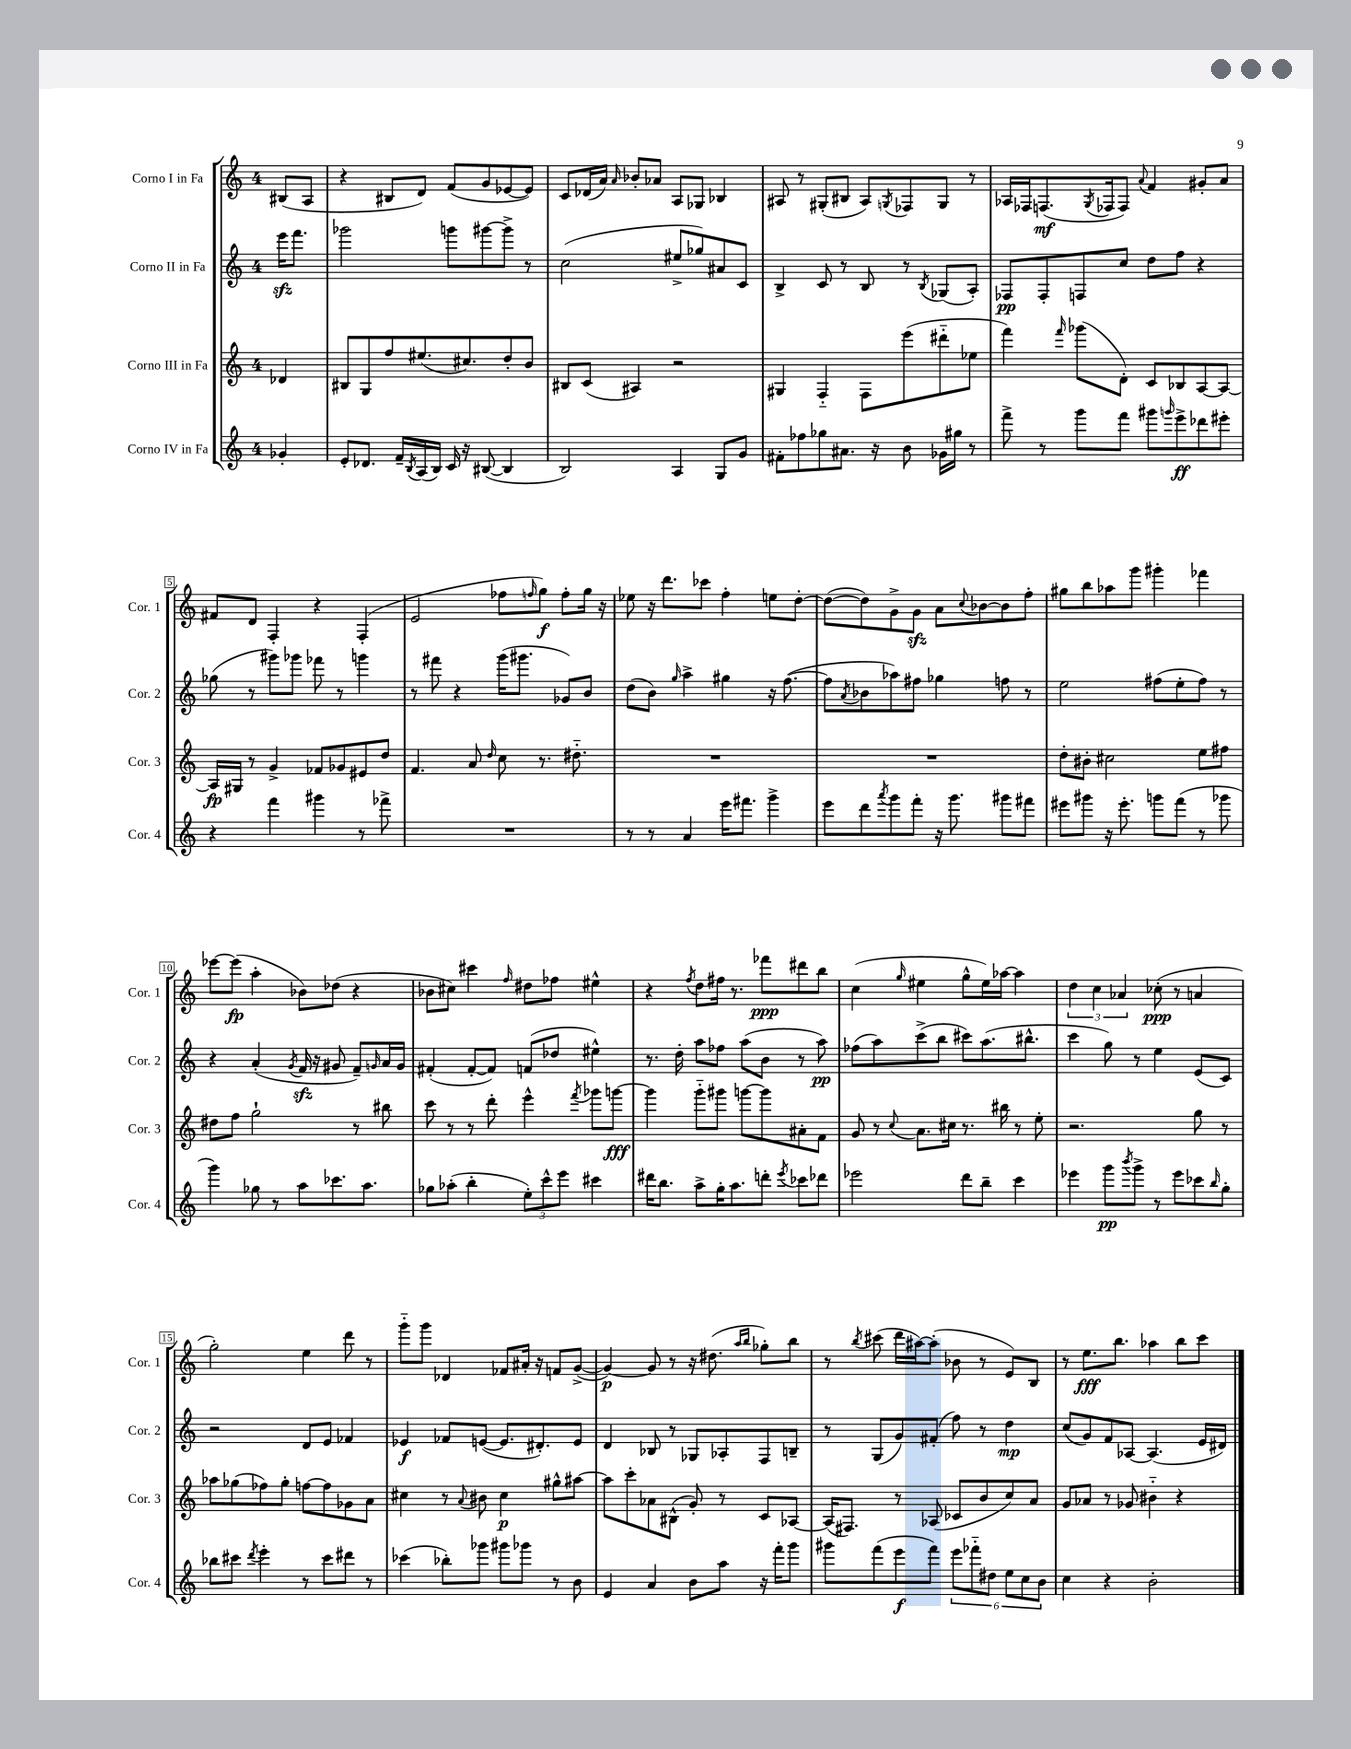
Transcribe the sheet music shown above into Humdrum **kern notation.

**kern	**kern	**kern	**kern
*staff4	*staff3	*staff2	*staff1
*clefG2	*clefG2	*clefG2	*clefG2
*k[]	*k[]	*k[]	*k[]
*M4/4	*M4/4	*M4/4	*M4/4
4g-'/	4d-/	16eee\LK	(8B#/L
.	.	8.fff\J	.
.	.	.	8A/J
=	=	=	=
8e'/L	8B#/L	2ggg-\	4r
8.d-/J	8G/	.	.
.	8ff/	.	8B#/L
16f~/LL	.	.	.
8qB/	.	.	.
(16A/	(8.ee#/	.	8d/J)
16B/JJ)	.	.	.
16c/	.	8ggg\L	(8f/L
16r	8.cc#/)	.	.
([8B#/	.	[8ggg#\	8g/
4B#/]	8dd'/	8ggg#^\]J	[8e-/
.	8b/J	8r	8e-/]J)
=	=	=	=
2B/)	8B#/L	(2cc\	8c/L
.	(8c/J	.	(16d-/L
.	.	.	16a/JJ)
.	.	.	16qqa/
.	4A#/)	.	8b-'/L
.	.	.	8a-/J
4A/	2r	8ee#^/L	8A/L
.	.	8gg-/)	8G-/J
8G/L	.	8a#/	4B-/
8g/J	.	8c/J	.
=	=	=	=
8f#'\L	4G#/	4B^/	8A#/
8ff-\	.	.	8r
8gg-\	4F'~/	8c/	(8G#'/L
8.a#\J	.	8r	8B#/J
.	8F\L	8B/	8A#/L)
16r	.	.	.
.	.	.	8qG/
8b\	(8eee\	8r	8F-/
.	.	8qB/	.
16g-\LL	8ddd#'~\	(8G-/L	8G/J
16gg#\JJ	.	.	.
8r	8ee-\J	8A'/J)	8r
=	=	=	=
8fff^\	4fff\)	8F-/L	16A-/LL
.	.	.	16F-/J
8r	.	8F-'/	(8.F/
.	16qqfff/	.	.
8ggg\L	(8ggg-\L	8F/	.
.	.	.	8qG/
.	.	.	16F-/k
8fff\J	8d'\J)	8cc/J	8F-/J)
.	.	.	8qqa/
8ggg#\L	8c/L	8dd\L	4f/
16qqggg/	.	.	.
8eee^\	8B-/	8ff\J	.
8ddd-\	[8A/	4r	8g#'/L
8eee#'\J	8A/_J	.	8a/J
=	=	=	=
4r	16A/]LL	(8gg-\	8f#/L
.	16G#/JJ	.	.
.	8r	8r	8d/J
4fff\	4g^/	8ggg#\L)	4F'/
.	.	8ggg-\J	.
4ggg#\	8f-/L	8fff-\	4r
.	8g-/	8r	.
8r	8e#/	4ggg\	(4F'/
8fff-^\	8dd/J	.	.
=	=	=	=
1r	4.f/	8r	2e/
.	.	8fff#\	.
.	.	4r	.
.	8a/	.	.
.	16qqdd/	.	.
.	8cc\	(16ggg\LK	8ff-\L
.	.	8.ggg#\J	.
.	.	.	16qqff/
.	8.r	.	8gg\J)
.	.	8g-/L)	8ff'\L
.	8.dd#'~\	.	.
.	.	8b/J	16gg\Jk
.	.	.	16r
=	=	=	=
8r	1r	(8dd\L	8ee-\
8r	.	8b\J)	16r
.	.	.	8.ddd\L
.	.	16qqgg/	.
4a/	.	4aa^\	.
.	.	.	8ccc-\J
16eee\LK	.	4gg#\	4ff'\
8.fff#\J	.	.	.
4ggg^\	.	16r	8ee\L
.	.	([8.ff\	.
.	.	.	[8dd'\J
=	=	=	=
8eee\L	1r	8ff\]L	(8dd\_L
.	.	8qa/	.
8ddd\	.	8b-\	8dd\])
8qaaa/	.	.	.
8ggg\	.	8aa-\)	8g^\
8fff'\J	.	8ff#\J	8g\J
16r	.	4gg-\	8a\L
8.ggg\	.	.	.
.	.	.	8qqcc/
.	.	.	[8b-\
8ggg#\L	.	8ff\	8b-\]
8fff#\J	.	8r	8ff'\J
=	=	=	=
8eee#\L	8dd'\L	2ee\	8gg#\L
8ggg#\J	8b#'\J	.	8bb\
16r	2cc#\	.	8aa-\
8.eee#'\	.	.	.
.	.	.	8ggg\J
8ggg\L	.	(8ff#\L	4ggg#'\
(8fff\J	.	8ee'\	.
8r	8ee\L	8ff#\J)	4fff-\
8ggg-\	8ff#\J	8r	.
=	=	=	=
4ggg\)	8dd#\L	4r	[8eee-\L
.	8ff\J	.	(8eee-\]J
8gg-\	2gg`\	(4a'/	4aa'\
8r	.	.	.
.	.	8qg/	.
8aa\L	.	16f/	8b-\L)
.	.	16r	.
8.ccc-\	.	8g#/	(8dd-\J
.	8r	8f~/L)	4r
8.aa\J	.	.	.
.	.	16qqg/	.
.	8bb#\	16a/L	.
.	.	16g/JJ	.
=	=	=	=
8gg-\L	8ccc\	(4f#'/	8b-\L
(8aa-'\J	8r	.	8cc#\J)
4bb'\	8r	[8f#'/L	4ccc#\
.	8ddd'\	8f#/]J)	.
.	.	.	16qqff/
12ee'\L)	4eee^^\	(8f/L	8dd#\L
12ccc^^\	.	.	.
.	.	8dd-/J	8ff-\J
12eee\J	.	.	.
.	8qfff/	.	.
4ccc#\	8ggg-\L	4ee#^^\)	4ee#^^\
.	[8ggg\J	.	.
=	=	=	=
16ddd#\LK	4ggg\]	8.r	4r
8.bb\J	.	.	.
.	.	16dd'\	.
.	.	.	8qff/
8aa^\L	8ggg'~\L	8aa\L	8dd\L
16gg'\K	8ggg#\J	8ff-\J	16ff#\Jk
8.aa\	.	.	8.r
.	[8ggg\L	(8aa\L	.
8ddd'\J	8ggg\]	8b\J	8fff-\L
8qeee/	.	.	.
8ccc-\L	8a#'\	8r	8ddd#\
8ddd-\J	8f\J	8aa\)	8bb\J
=	=	=	=
2eee-\	8g/	(8ff-\L	(4cc\
.	8r	8aa\)	.
.	8qqcc/	.	16qqgg/
.	8.a\L	(8ccc^\	4ee#\
.	.	8bb\J	.
.	16cc#\Jk	.	.
8ddd\L	8.r	8ccc#\L)	8gg^^\L
8bb~\J	.	(8.aa\	16ee#\L)
.	16bb#\	.	[16aa-\JJ
4ccc\	8r	.	4aa-\]
.	.	8.bb#^^\J	.
.	8ee'\	.	.
=	=	=	=
4eee-\	2.r	4ccc\	6dd\
.	.	.	6cc\
8ggg\L	.	8gg\)	.
.	.	.	6a-/
8qbbb/	.	.	.
8ggg^\J	.	8r	.
8r	.	4ee\	(8cc-'\
8eee-\L	.	.	8r
8ccc-\	8gg\	(8e/L	4a/
16qqbb/	.	.	.
8gg'\J	8r	8c/J)	.
=	=	=	=
8bb-\L	8aa-\L	2r	2gg'\)
8ccc#\J	(8gg-\	.	.
8qddd/	.	.	.
4eee'\	8ff-\)	.	.
.	8gg-'\J	.	.
8r	[8ff\L	8d/L	4ee\
8ccc#\L	8ff\]	8e/J	.
8ddd#\J	8g-\	4f-/	8ddd\
8r	8a\J	.	8r
=	=	=	=
(4ccc-\	4cc#\	4e-/	8ggg'~\L
.	.	.	8ggg\J
8bb-'\L)	8r	8f-/L	4d-/
.	8qqa/	.	.
8ggg-\J	8b#\	([8e/J	.
8ggg#\L	4cc#\	8.e/]L	8f-/L
8ggg-\J	.	.	16a#'/Jk
.	.	8.d#'/)	16r
8r	8gg#^^\L	.	8f/L
8b\	[8aa#\J	8e/J	([8g^/J
=	=	=	=
4e/	8aa#\]L	4d/	4g/_)
.	8ccc'\	.	.
4a/	8a-\	8B-/	8g/]
.	(8B#^^\J	8r	8r
8b\L	8g'/)	8G-/L	16r
.	.	.	(8.dd#\
8aa\J	8r	8A-'/	.
.	.	.	16qqaa/LL
.	.	.	16qqbb/JJ
16r	8c/L	8F/	8gg-'\L)
16fff'\LK	.	.	.
8ggg\J	[8A-/J	8B~/J	8bb\J
=	=	=	=
8ggg#\L	(16A-/]LK	8r	8r
.	8.F#/J)	.	.
.	.	.	8qbb/
(8fff\	.	(8G/L	(8ccc#\
8eee\	8r	8g/)	16ddd\LL
.	.	.	[16aa#\J)
8fff\J)	(8A-/	(8f#'/J	(8aa#'\]J
12eee\L	8c-/L	8ff\)	8b-\
12fff-'~\	.	.	.
.	8b/	8r	8r
12dd#\J	.	.	.
12ee\L	8cc/)	4dd\	8e/L)
12cc\	.	.	.
.	8a/J	.	8B/J
12b\J	.	.	.
=	=	=	=
4cc\	8g/L	(8cc/L	8r
.	8a-/J	8g/)	8.ee\L
4r	8r	8f/	.
.	.	.	8.bb\J
.	8g-/	[8A-/J	.
2b'\	4b#'~\	(4.A-/]	4aa-\
.	4r	.	8bb\L
.	.	16e/LL	8ccc\J
.	.	16d#/JJ)	.
==	==	==	==
*-	*-	*-	*-
